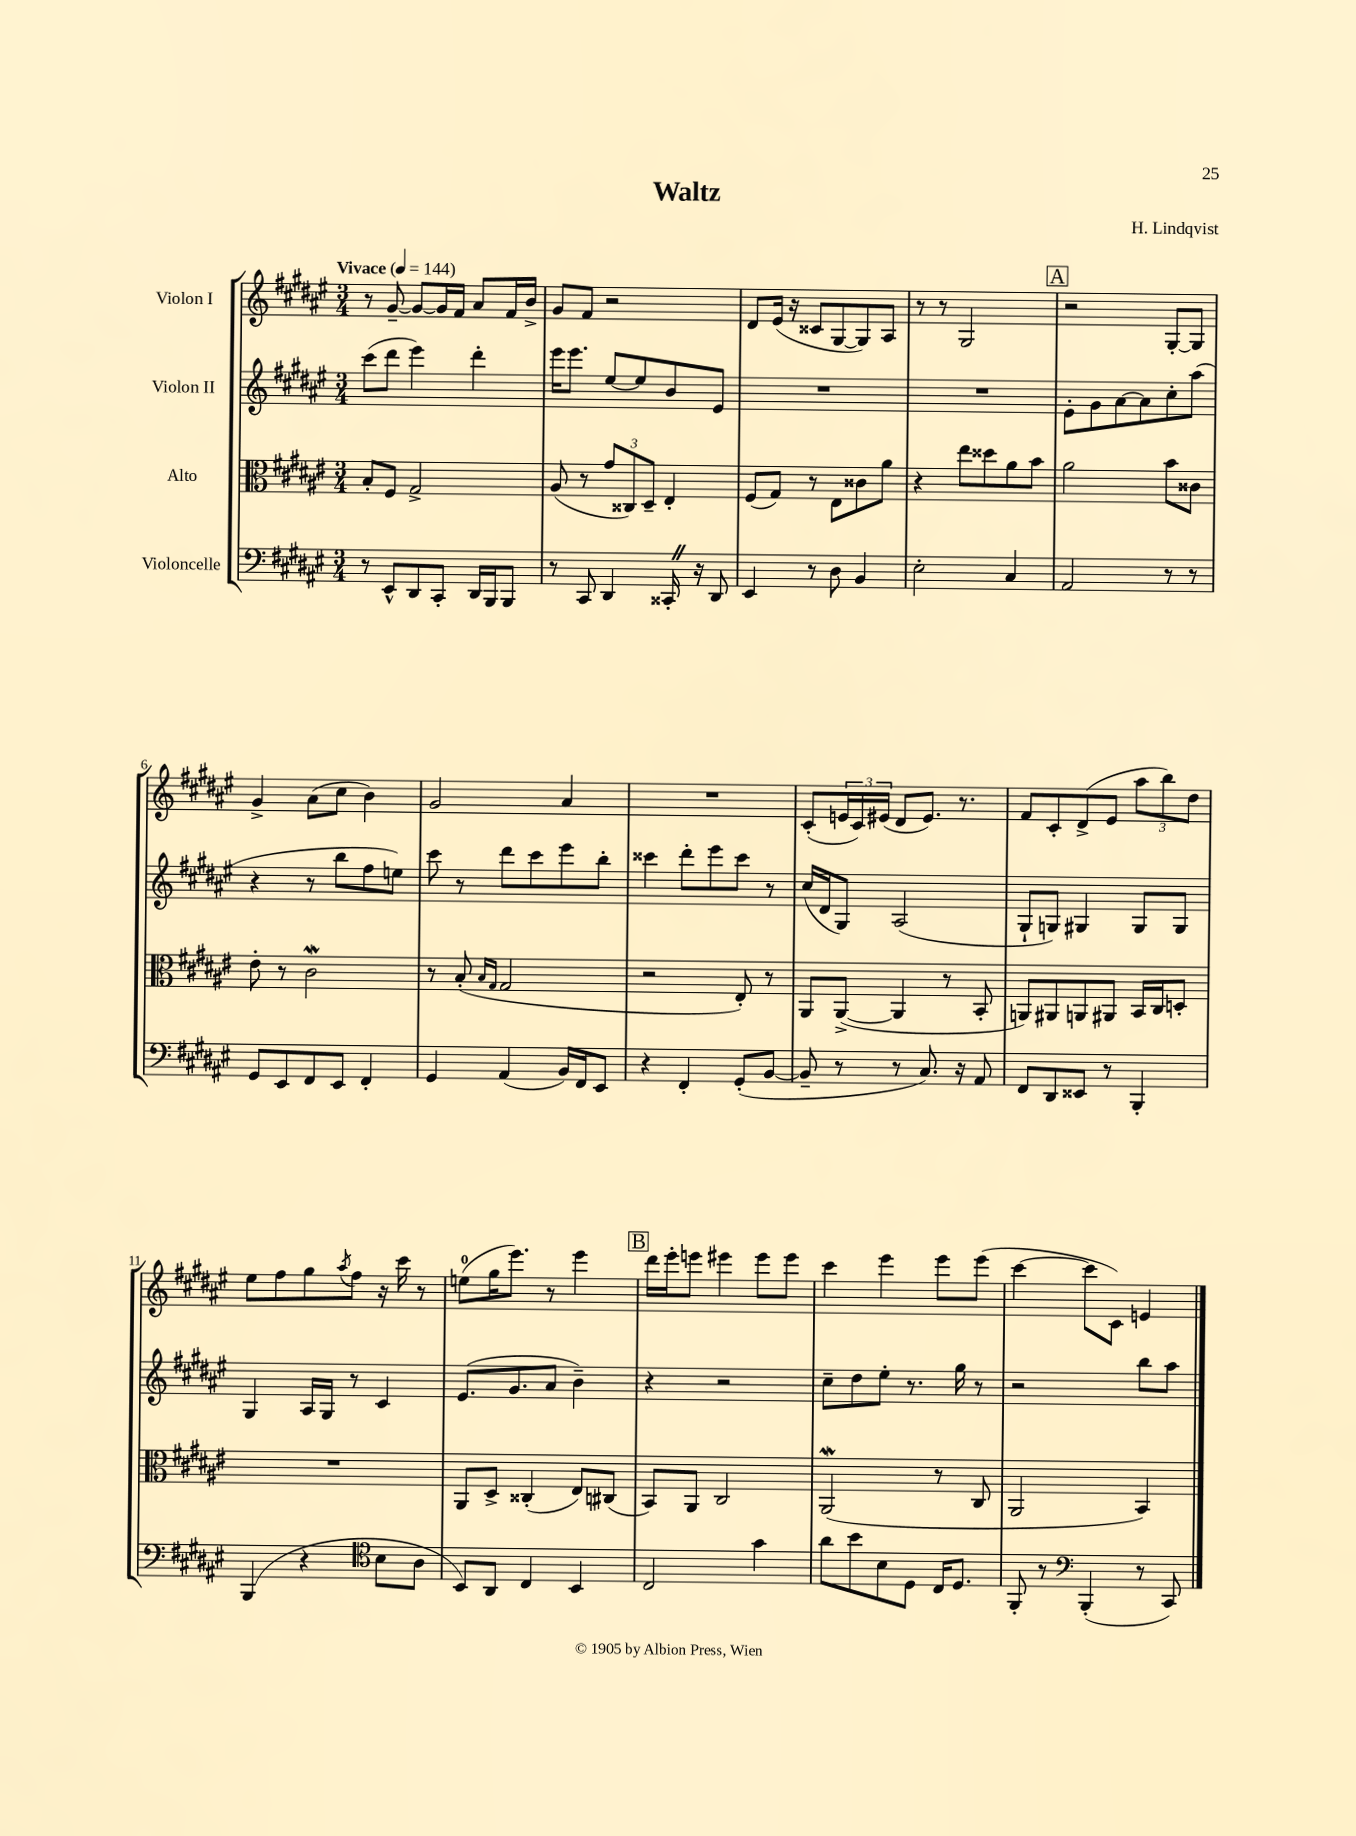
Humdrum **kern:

**kern	**kern	**kern	**kern
*staff4	*staff3	*staff2	*staff1
*clefF4	*clefC3	*clefG2	*clefG2
*k[f#c#g#d#a#e#]	*k[f#c#g#d#a#e#]	*k[f#c#g#d#a#e#]	*k[f#c#g#d#a#e#]
*M3/4	*M3/4	*M3/4	*M3/4
*MM144	*MM144	*MM144	*MM144
8r	8B'/L	(8ccc#\L	8r
8EE#^^/L	8F#/J	8ddd#\J	[8g#~/
8DD#/	2G#^/	4eee#\)	8g#/_L
8CC#'/J	.	.	16g#/]L
.	.	.	16f#/JJ
16DD#/LL	.	4ddd#'\	8a#/L
16BBB/J	.	.	.
8BBB/J	.	.	16f#/L
.	.	.	16b^/JJ
=	=	=	=
8r	(8A#/	16eee#\LK	8g#/L
.	.	8.eee#\J	.
8CC#/	8r	.	8f#/J
4DD#/	12g#/L	[8ee#/L	2r
.	12C##/)	.	.
.	.	8ee#/]	.
.	12D#~/J	.	.
16CC##'/	4E#'/	8b/	.
16r	.	.	.
8DD#/	.	8e#/J	.
=	=	=	=
4EE#/	(8F#/L	2.r	8d#/L
.	8G#/J)	.	(16e#/Jk
.	.	.	16r
8r	8r	.	8c##/L
8D#\	8E#\L	.	[8G#/
4BB/	8c##\	.	8G#/])
.	8a#\J	.	8A#/J
=	=	=	=
2E#'\	4r	2.r	8r
.	.	.	8r
.	8ee#\L	.	2G#/
.	8dd##\	.	.
4C#/	8a#\	.	.
.	8b\J	.	.
=	=	=	=
2AA#/	2a#\	8e#'\L	2r
.	.	8g#\	.
.	.	[8a#\	.
.	.	8a#\]	.
8r	8b\L	8cc#'\	[8G#'/L
8r	8c##\J	(8aa#\J	8G#/]J
=	=	=	=
8GG#/L	8e#'\	4r	4g#^/
8EE#/	8r	.	.
8FF#/	2c#\	8r	(8a#\L
8EE#/J	.	8bb\L	8cc#\J
4FF#'/	.	8ff#\	4b\)
.	.	8ee\J)	.
=	=	=	=
4GG#/	8r	8ccc#\	2g#/
.	(8B'/	8r	.
.	16qqB/LL	.	.
.	16qqG#/JJ	.	.
(4AA#/	2G#/	8ddd#\L	.
.	.	8ccc#\	.
16BB/LL)	.	8eee#\	4a#/
16FF#/J	.	.	.
8EE#/J	.	8bb'\J	.
=	=	=	=
4r	2r	4ccc##\	2.r
4FF#'/	.	8ddd#'\L	.
.	.	8eee#\	.
(8GG#'/L	8E#'/)	8ccc##\J	.
[8BB/J	8r	8r	.
=	=	=	=
8BB~/]	8AA#/L	(16cc#/LL	(8c#'/L
.	.	16d#/J	.
8r	([8AA#^/J	8G#/J)	24e/L
.	.	.	24c#/)
.	.	.	(24e#/JJ
8r	4AA#/]	(2A#/	8d#/L
8.C#/)	.	.	8.e#/J)
.	8r	.	.
16r	.	.	8.r
8AA#/	8BB'/	.	.
=	=	=	=
8FF#/L	8AA/L)	8G#`/L	8f#/L
8DD#/	8AA#/	8G/J)	8c#'/
8EE##/J	8AA/	4G#/	(8d#^/
8r	8AA#/J	.	8e#/J
4BBB'/	16BB/LL	8G#/L	12aa#\L
.	16C#/J	.	.
.	.	.	12bb\)
.	8D'/J	8G#/J	.
.	.	.	12dd#\J
=	=	=	=
(4BBB/	2.r	4G#/	8ee#\L
.	.	.	8ff#\
4r	.	16A#/LL	8gg#\
.	.	16G#/JJ	.
.	.	.	8qaa#/
.	.	8r	8ff#\J
*clefC4	*	*	*
8B\L	.	4c#/	16r
.	.	.	16ccc#\
8A#\J	.	.	8r
=	=	=	=
8BB/L)	8AA#/L	(8.e#/L	(8ee\L
8AA#/J	8D#^/J	.	16gg#\K
.	.	8.g#/	8.eee#\J)
4C#/	(4C##'/	.	.
.	.	8a#/J	8r
4BB/	8E#/L)	4b~\)	4eee#\
.	(8C#/J	.	.
=	=	=	=
2C#/	8BB/L)	4r	16ddd#\LL
.	.	.	16eee#'\J
.	8AA#/J	.	8eee\J
.	2C#/	2r	4eee#\
4g#\	.	.	8eee#\L
.	.	.	8eee#\J
=	=	=	=
8a#\L	(2AA#/	8cc#~\L	4ccc#\
8b\	.	8dd#\	.
8B\	.	8ee#'\J	4eee#\
8D#\J	.	8.r	.
16C#/LK	8r	.	8eee#\L
8.D#/J	.	16gg#\	.
.	8C#/	8r	(8eee#\J
=	=	=	=
8FF#'/	2AA#/	2r	[4ccc#\
8r	.	.	.
*clefF4	*	*	*
(4BBB'/	.	.	8ccc#\]L
.	.	.	8c#\J)
8r	4BB/)	8bb\L	4e/
8CC#/)	.	8aa#\J	.
==	==	==	==
*-	*-	*-	*-
